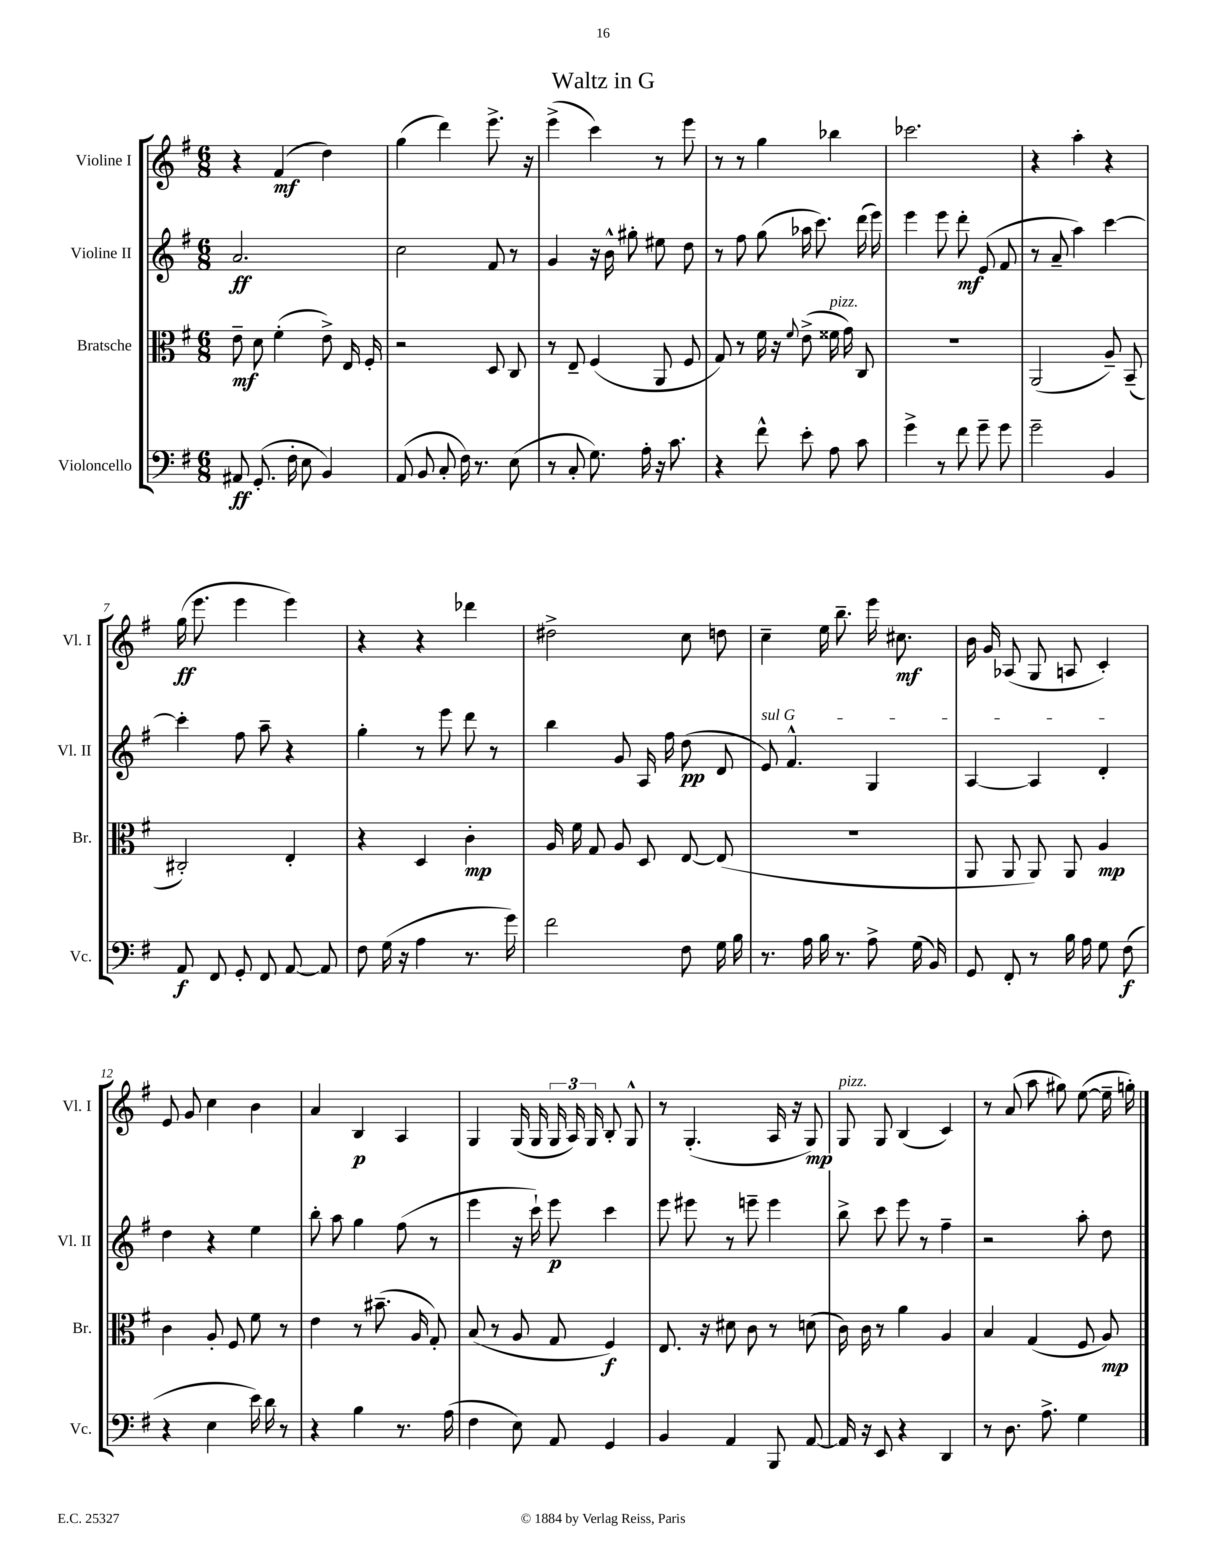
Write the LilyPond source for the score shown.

\header { title = "Waltz in G" }
<<
\new StaffGroup <<
\new Staff = "s0" \with { instrumentName = "Violine I" shortInstrumentName = "Vl. I" } {
    \clef treble \key g \major \numericTimeSignature \time 6/8
    \autoBeamOff r4 fis'4\mf( d''4) |
    g''4( d'''4) e'''8.-> r16 |
    e'''4->( c'''4) r8 e'''8 |
    r8 r8 g''4 bes''4 |
    ces'''2. |
    r4 a''4-. r4 |
    g''16\ff( e'''8. e'''4 e'''4) |
    r4 r4 des'''4 |
    dis''2-> c''8 d''8 |
    c''4-- e''16 b''8.-- e'''16 cis''8.\mf |
    b'16 g'16 aes8( g8 a8 c'4-.) |
    e'8 g'8 c''4 b'4 |
    a'4 b4\p a4 |
    g4 g16( g16 \tuplet 3/2 { g16 a16) g16 } b8-. g8-^ |
    r8 g4.-.( a16 r16 g8\mp) |
    g8^\markup { \italic "pizz." } g8 b4( c'4) |
    r8 a'8( a''8 gis''8) e''8~( e''16-- g''16-.) \bar "|." |
}
\new Staff = "s1" \with { instrumentName = "Violine II" shortInstrumentName = "Vl. II" } {
    \clef treble \key g \major \numericTimeSignature \time 6/8
    \autoBeamOff a'2.\ff |
    c''2 fis'8 r8 |
    g'4 r16 b'16-^ gis''8-. eis''8 d''8 |
    r8 fis''8 g''8( aes''16 c'''8.) d'''16( e'''16) |
    e'''4 e'''8 d'''8-.\mf e'8( fis'8 |
    r8 a'8-- a''4) c'''4~ |
    c'''4-. fis''8 a''8-- r4 |
    g''4-. r8 e'''8 d'''8 r8 |
    b''4 g'8 a16 fis''16 d''8\pp( d'8 |
    \once \override TextSpanner.bound-details.left.text = \markup { \italic "sul G" } e'8\startTextSpan) fis'4.-^ g4 |
    a4~ a4 d'4-.\stopTextSpan |
    d''4 r4 e''4 |
    b''8-. a''8 g''4 fis''8( r8 |
    e'''4 r16 c'''16-!) e'''8\p c'''4 |
    e'''8 eis'''8 r8 e'''8-- e'''4 |
    b''8-> c'''8 e'''8 r8 fis''4-- |
    r2 a''8-. d''8 \bar "|." |
}
\new Staff = "s2" \with { instrumentName = "Bratsche" shortInstrumentName = "Br." } {
    \clef alto \key g \major \numericTimeSignature \time 6/8
    \autoBeamOff e'8--\mf d'8 fis'4-.( e'8->) e16 fis16-. |
    r2 d8 c8 |
    r8 e8-- fis4( a,8 fis8 |
    g8) r8 fis'16 r16 \appoggiatura { fis'8 } e'8->( fisis'16^\markup { \italic "pizz." } g'16) c8 |
    R2. |
    a,2( a8--) b,8--( |
    cis2-.) e4-. |
    r4 d4 c'4-.\mp |
    a16 fis'16 g8 a8 d8 e8~ e8( |
    R2. |
    a,8 a,8 a,8) a,8 a4\mp |
    c'4 a8-. fis8 fis'8 r8 |
    e'4 r8 bis'8.--( a16 g8-.) |
    b8( r8 a8 g8 fis4\f) |
    e8. r16 dis'8 c'8 r8 d'8( |
    c'16) c'16 r8 a'4 a4 |
    b4 g4( fis8 a8\mp) \bar "|." |
}
\new Staff = "s3" \with { instrumentName = "Violoncello" shortInstrumentName = "Vc." } {
    \clef bass \key g \major \numericTimeSignature \time 6/8
    \autoBeamOff ais,8\ff g,8.-.( fis16-. e8 b,4) |
    a,8( b,8 c8-. fis16) r8. e8( |
    r8 c8-. g8.) a16-. r16 c'8. |
    r4 fis'8-^ e'8-. a8 c'8 |
    g'4-> r8 fis'8 g'8-- g'8 |
    g'2-- b,4 |
    a,8\f fis,8 g,8-. fis,8 a,8~ a,8 |
    fis8 g16( r16 a4 r8. g'16) |
    fis'2 fis8 g16 b16 |
    r8. a16 b16 r8. a8-> g16( b,16) |
    g,8 fis,8-. r8 b16 a16 g8 fis8\f( |
    r4 e4 e'16) d'16 r8 |
    r4 b4 r8. a16( |
    fis4 e8) a,8 g,4 |
    b,4 a,4 b,,8 a,8~ |
    a,16 r16 e,8 r4 d,4 |
    r8 d8. a8.-> g4 \bar "|." |
}
>>
>>
